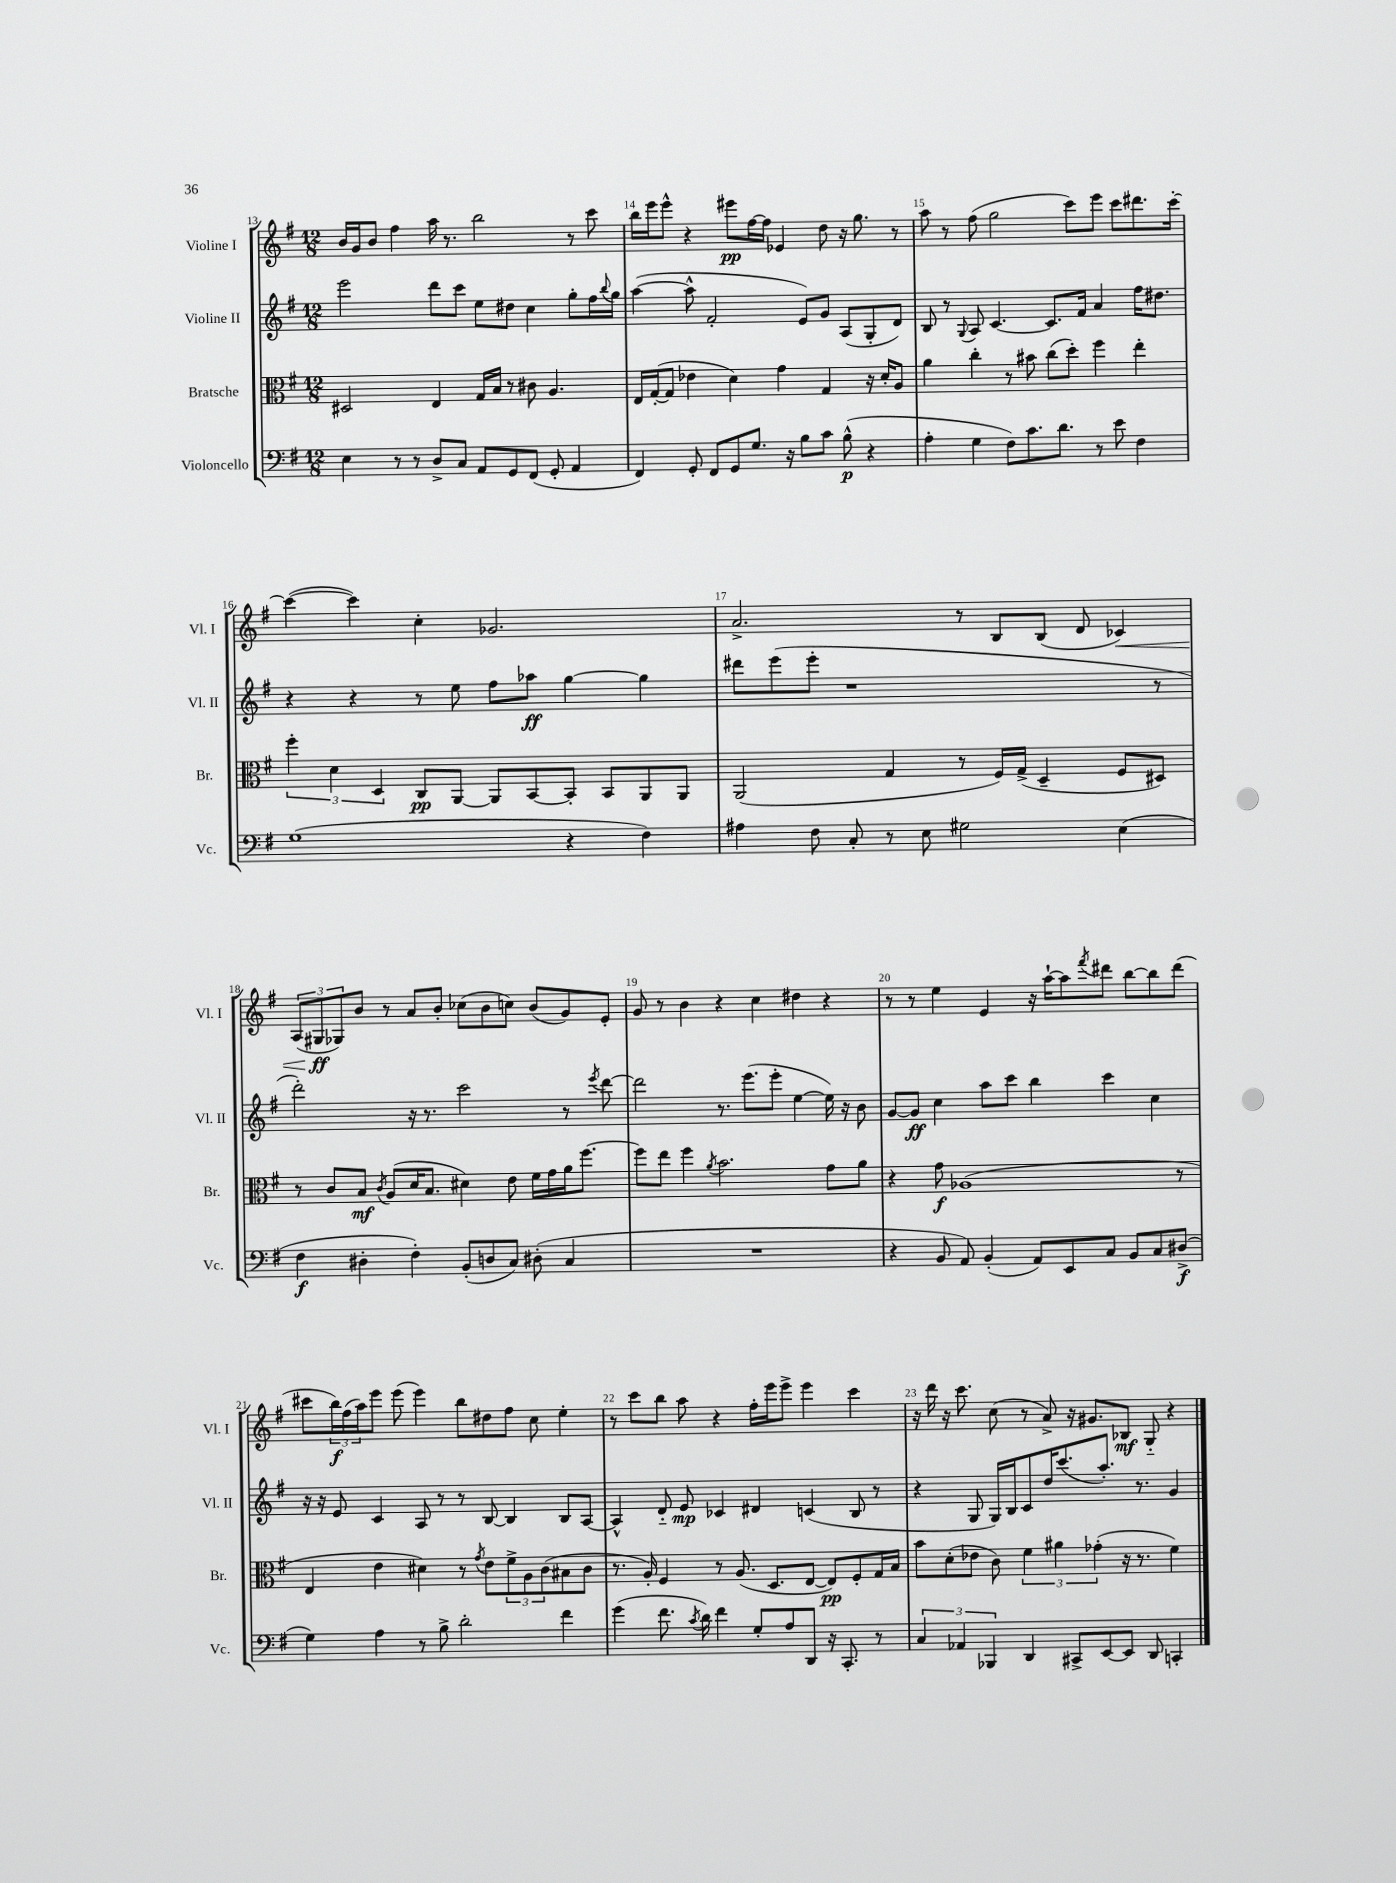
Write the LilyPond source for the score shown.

<<
\new StaffGroup <<
\new Staff = "s0" \with { instrumentName = "Violine I" shortInstrumentName = "Vl. I" } {
    \clef treble \key g \major \numericTimeSignature \time 12/8
    b'16 g'16 b'8 fis''4 a''16 r8. b''2 r8 c'''8 |
    b''16 e'''16 e'''8-^ r4 eis'''8\pp fis''16~ fis''16 ees'4 d''8 r16 g''8. r8 |
    a''8 r8 fis''8( g''2 c'''8) e'''8 c'''8 dis'''8. c'''16~-. |
    c'''4~( c'''4) c''4-. ges'2. |
    a'2.-> r8 b8 b8( d'8 ces'4\<) |
    \tuplet 3/2 { a8( gis8\ff\! ges8) } b'8 r8 a'8 b'8-. ces''8( b'8 c''8) b'8( g'8) e'8-. |
    g'8 r8 b'4 r4 c''4 dis''4 r4 |
    r8 r8 e''4 e'4 r16 a''16~-! a''8 \acciaccatura { fis'''8 } dis'''8 b''8~ b''8 dis'''8( |
    cis'''8 \tuplet 3/2 { b''16\f) fis''16( a''16) } e'''8 e'''8( e'''4) b''8 dis''8 fis''8 c''8 e''4-. |
    r8 c'''8 b''8 a''8 r4 fis''16-. e'''16 e'''8-> e'''4 c'''4 |
    r16 d'''16 r16 c'''8. c''8( r8 a'8->) r16 gis'8. bes8\mf g8-_ r4 \bar "|." |
}
\new Staff = "s1" \with { instrumentName = "Violine II" shortInstrumentName = "Vl. II" } {
    \clef treble \key g \major \numericTimeSignature \time 12/8
    e'''2 d'''8 c'''8 e''8 dis''8 c''4 g''8-. fis''16 \appoggiatura { b''8 } g''16 |
    a''4~( a''8-^ fis'2-. e'8) g'8 a8( g8-. d'8) |
    b8 r8 \appoggiatura { g8 } a8 c'4.~ c'8. fis'16 a'4 fis''16 dis''8. |
    r4 r4 r8 e''8 fis''8 aes''8\ff g''4~ g''4 |
    dis'''8 e'''8( e'''8-. r1 r8 |
    d'''2-.) r16 r8. c'''2 r8 \acciaccatura { e'''8 } d'''8~ |
    d'''2 r8. e'''8.( e'''8-. e''4~ e''16) r16 b'8 |
    g'8~ g'8\ff c''4 a''8 c'''8 b''4 c'''4 c''4 |
    r16 r16 e'8 c'4 a8 r8 r8 b8~ b4 b8 a8~ |
    a4-^ d'8-_ e'8\mp ces'4 dis'4 c'4( b8 r8 |
    r4 g8 g16) b16 c'8 d''16 c'''8.( a''8.-.) r8. g'4 \bar "|." |
}
\new Staff = "s2" \with { instrumentName = "Bratsche" shortInstrumentName = "Br." } {
    \clef alto \key g \major \numericTimeSignature \time 12/8
    dis2 e4 g16 b16 r8 cis'8 a4. |
    e16 g16~-.( g8 ees'4 d'4) g'4 g4 r16 d'16-. a8 |
    a'4 c''4-. r8 bis'8 c''8( d''8-.) fis''4 e''4-. |
    \tuplet 3/2 { fis''4-. d'4 d4 } c8\pp a,8~ a,8 b,8~ b,8-. b,8 a,8 a,8 |
    a,2( g4 r8 fis16) g16->( d4-- fis8 dis8) |
    r8 c'8 b8\mf \acciaccatura { c'8 } a8( d'16 b8. dis'4) e'8 fis'16 g'16 a'16 fis''8.~ |
    fis''8 e''8 fis''4 \acciaccatura { a'8 } b'2. g'8 a'8 |
    r4 g'8\f aes1( r8 |
    e4 e'4 dis'4) r8 \acciaccatura { g'8 } e'8 \tuplet 3/2 { fis'8-> a8 c'8( } bis8 c'8 |
    r8. a16-.) fis4 r8 a8.( d8. e8~ e8\pp) fis8-. g16 b16 |
    b'8 d'8-.( ees'8 c'8) \tuplet 3/2 { fis'4 ais'4 ges'4-.( } r16 r8. fis'4) \bar "|." |
}
\new Staff = "s3" \with { instrumentName = "Violoncello" shortInstrumentName = "Vc." } {
    \clef bass \key g \major \numericTimeSignature \time 12/8
    e4 r8 r8 d8-> c8 a,8 g,8 fis,8( g,8-. a,4 |
    fis,4) g,8-. fis,8 g,8 g8. r16 b8 c'8 b8-^\p( r4 |
    a4-. g4 fis8) c'8. d'8. r8 e'8 fis4 |
    g1( r4 fis4) |
    ais4 fis8 c8-. r8 e8 gis2 e4( |
    fis4\f dis4-. fis4-.) b,8-.( d8 c8) dis8-.( c4 |
    R1. |
    r4 b,8 a,8) b,4-.( a,8) e,8 c8 b,8 c8 dis8->\f( |
    g4) a4 r8 b8-> d'2-. fis'4 |
    g'4( fis'8. \acciaccatura { c'8 } d'16) fis'4 g8-. a8 d,8 r16 c,8.-. r8 |
    \tuplet 3/2 { c4 aes,4 bes,,4 } d,4 cis,8-> e,8~ e,8 d,8 c,4-. \bar "|." |
}
>>
>>
\layout { \context { \Score currentBarNumber = #13 \override BarNumber.break-visibility = ##(#f #t #t) barNumberVisibility = #all-bar-numbers-visible } }
